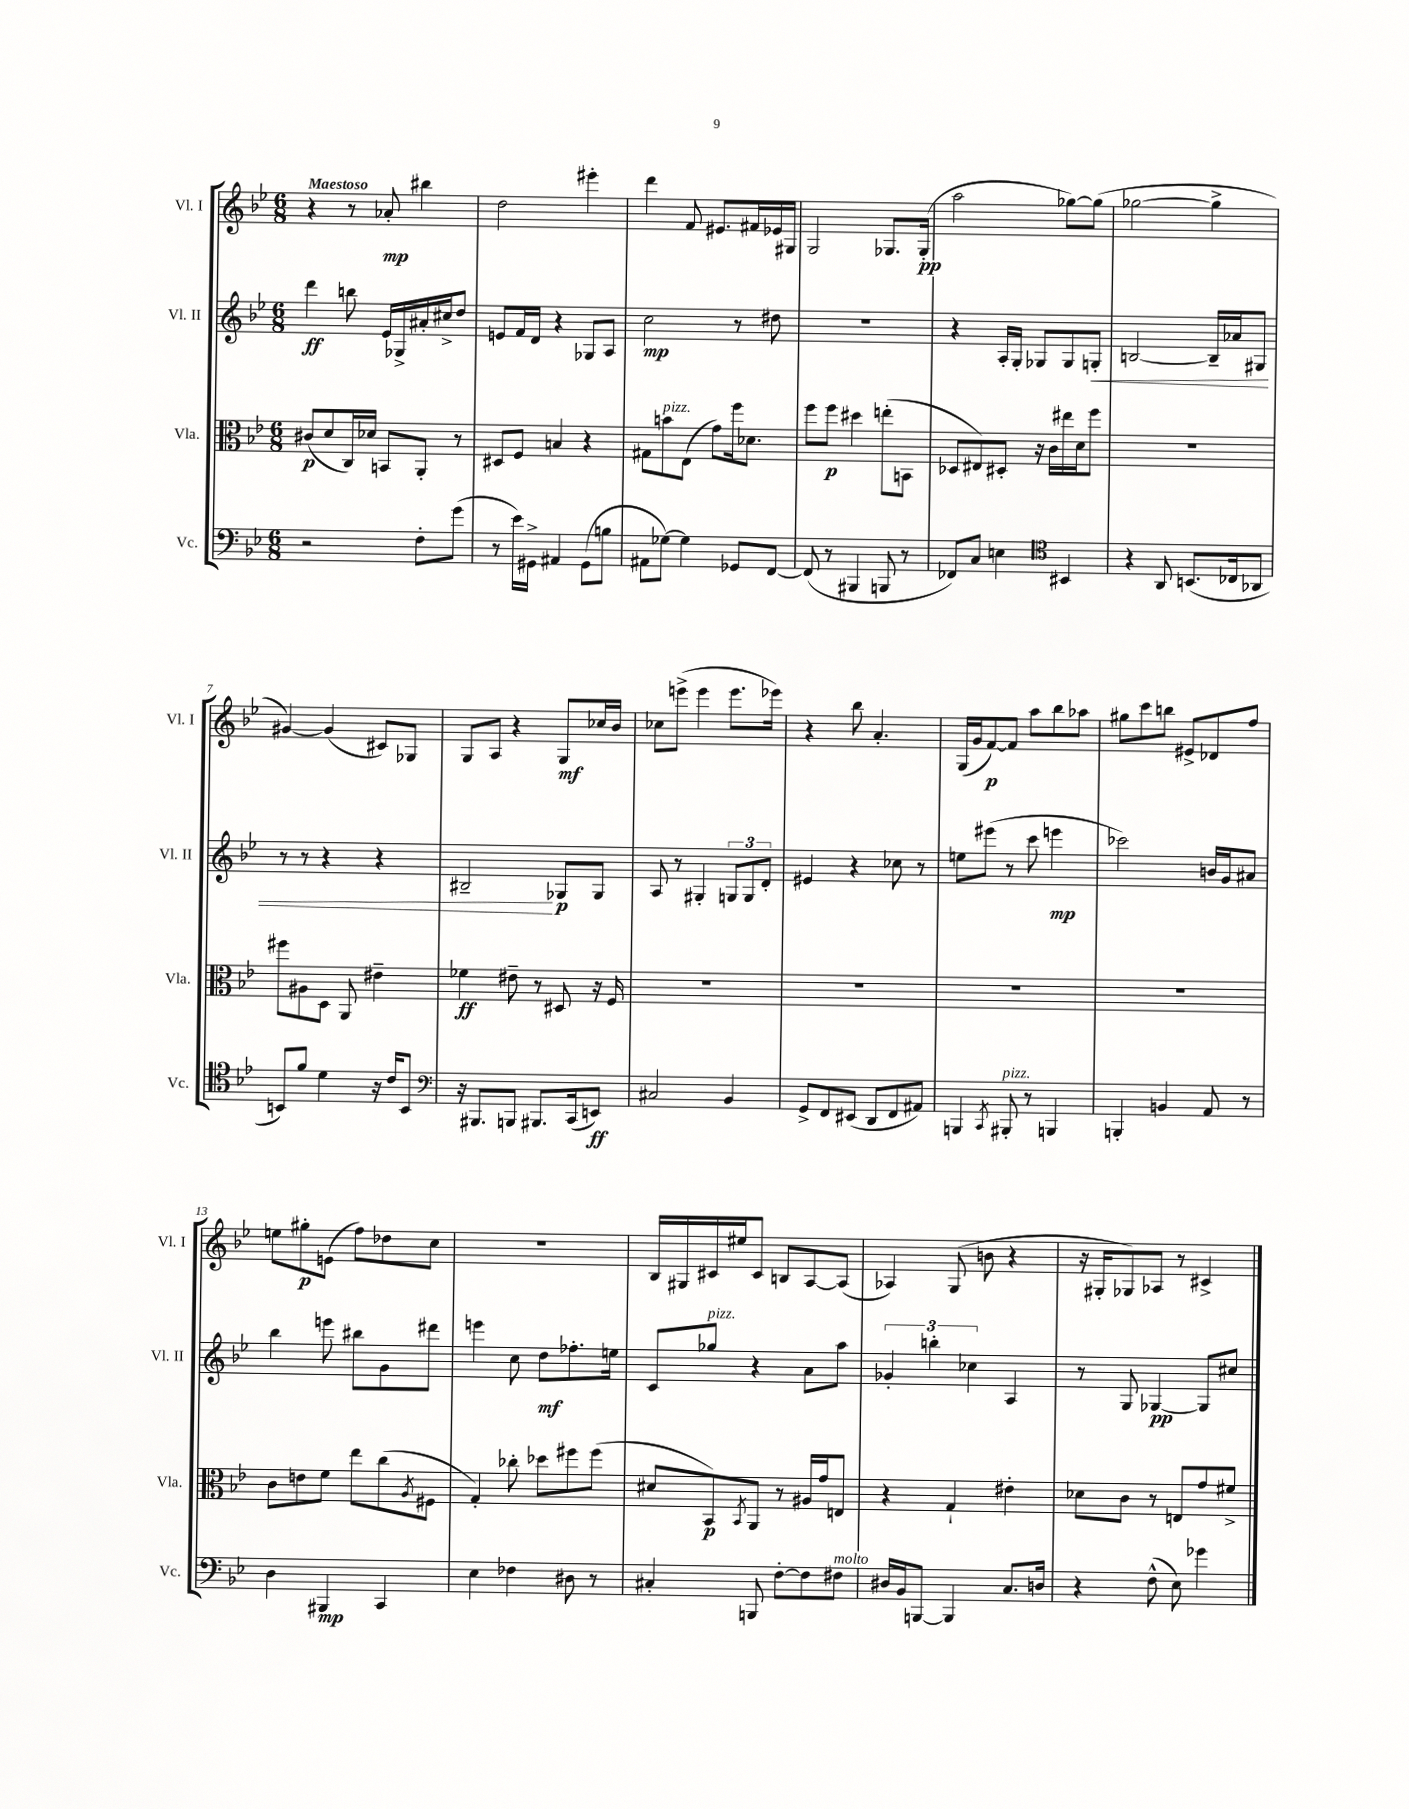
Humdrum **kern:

**kern	**kern	**kern	**kern
*staff4	*staff3	*staff2	*staff1
*clefF4	*clefC3	*clefG2	*clefG2
*k[b-e-]	*k[b-e-]	*k[b-e-]	*k[b-e-]
*M6/8	*M6/8	*M6/8	*M6/8
2r	(8c#/L	4ddd\	4r
.	8d/	.	.
.	16C/L)	8bb\	8r
.	16d-/JJ	.	.
.	8BB/L	16e-/LL	8a-'/
.	.	16G-^/	.
8F'\L	8AA'/J	16a#'/	4bb#\
.	.	16cc#^/J	.
(8g\J	8r	8dd/J	.
=	=	=	=
8r	8D#/L	8e/L	2dd\
16e-\LL)	8F/J	16f/L	.
16GG#^\JJ	.	16d/JJ	.
4AA#/	4B/	4r	.
(8GG#\L	4r	8G-/L	4eee#'\
8B\J	.	8A/J	.
=	=	=	=
8AA#\L	8G#\L	2cc\	4ddd\
[8G-\J)	8b\	.	.
4G-\]	(8E-\J	.	8f/
.	8g\L)	.	8.e#/L
8GG-/L	16ff\k	8r	.
.	8.d-\J	.	16f#/L
[8FF/J	.	8dd#\	16e-/
.	.	.	16G#/JJ
=	=	=	=
(8FF/]	8ff\L	2.r	2G/
8r	8ff\J	.	.
4BBB#/	4dd#\	.	.
8BBB/	(8ee'\L	.	8.G-/L
8r	8BB\J	.	.
.	.	.	(16G-'/Jk
=	=	=	=
8FF-/L)	8D-/L	4r	2aa\
8C/J	8E#/)	.	.
4E\	8D#'/J	16A'/LL	.
.	.	16G'/JJ	.
.	16r	8G-/L	.
.	16c\LL	.	.
*clefC4	*	*	*
4BB#/	16ee#\	8G-/	[8gg-\L)
.	16d\J	.	.
.	8ff\J	8G'/J	(8gg-\]J
=	=	=	=
4r	2.r	[2B/	[2gg-\
8AA/	.	.	.
(8.BB/L	.	.	.
.	.	16B~/]LL	4gg-^\]
16C-/k	.	16a-/J	.
8AA-/J	.	8G#/J	.
=	=	=	=
8BB/L)	8ff#\L	8r	[4g#/)
8f/J	8A#\	8r	.
4d\	8D\J	4r	(4g#/]
.	8AA/	.	.
16r	4e#~\	4r	8c#/L)
16c/LK	.	.	.
8BB/J	.	.	8G-/J
=	=	=	=
*clefF4	*	*	*
16r	4f-\	2B#~/	8G/L
8.BBB#/L	.	.	.
.	.	.	8A/J
8BBB/J	8e#~\	.	4r
8.BBB#/L	8r	.	.
.	8D#/	8G-/L	8G/L
(16CC/k	.	.	.
8EE/J)	16r	8G-/J	16cc-/L
.	16F/	.	16b-/JJ
=	=	=	=
2C#/	2.r	8A/	8cc-\L
.	.	8r	(8eee^\J
.	.	4G#'/	4eee\
4BB-/	.	12G/L	8.eee\L
.	.	12G/	.
.	.	12d'/J	.
.	.	.	16eee-\Jk)
=	=	=	=
8GG^/L	2.r	4e#/	4r
8FF/	.	.	.
(8EE#/J	.	4r	8bb-\
8DD/L	.	.	4.a'/
8FF/	.	8cc-\	.
8AA#/J)	.	8r	.
=	=	=	=
4BBB/	2.r	8ee\L	(16G/LL
.	.	.	16g/J
.	.	(8eee#\J	[8f/)
8qCC/	.	.	.
8BBB#'/	.	8r	8f/]J
8r	.	8ccc\	8aa\L
4BBB/	.	4eee\	8bb-\
.	.	.	8aa-\J
=	=	=	=
4BBB'/	2.r	2ccc-\)	8gg#\L
.	.	.	8ccc\
4BB/	.	.	8bb\J
.	.	.	8e#^/L
8AA/	.	16b/LL	8d-/
.	.	16g/J	.
8r	.	8a#/J	8ff/J
=	=	=	=
4D\	8c\L	4bb-\	8ee\L
.	8e\	.	8gg#'\
4BBB#/	8f\J	8eee\	(8e\J
.	8ee-\L	8bb#\L	8ff\L)
4CC/	(8cc\	8g\	8dd-\
.	8qA/	.	.
.	8F#\J	8ddd#\J	8cc\J
=	=	=	=
4E-\	4G'/)	4eee\	2.r
4F-\	8cc-'\	8cc\	.
.	8dd-\L	8dd\L	.
8D#\	8ff#\	8.ff-'\	.
8r	(8ff#\J	.	.
.	.	16ee\Jk	.
=	=	=	=
4C#'/	8d#/L	8c/L	16B-/LL
.	.	.	16G#/
.	8BB-/)	8gg-/J	16c#/
.	.	.	16ee#/J
.	8qBB-/	.	.
8BBB/	8AA/J	4r	8c#/J
[8F'\L	8r	.	8B/L
8F\]	16A#/LL	8a\L	[8A/
.	16g/J	.	.
8F#\J	8E/J	8aa\J	(8A/]J
=	=	=	=
16D#/LL	4r	6g-'/	4A-/)
16BB-/J	.	.	.
[8BBB/J	.	.	.
.	.	6bb'\	.
4BBB/]	4G`/	.	(8G/
.	.	6cc-\	.
.	.	.	8b\
8.C/L	4e#'\	4A/	4r
16D/Jk	.	.	.
=	=	=	=
4r	8d-\L	8r	16r
.	.	.	16G#'/LK
.	8c\J	8G/	8G-/)
(8F^^\	8r	[4G-/	8A-/J
8E-\)	8E/L	.	8r
4g-\	8g/	8G-/]L	4c#^/
.	8f#^/J	8cc#/J	.
==	==	==	==
*-	*-	*-	*-
